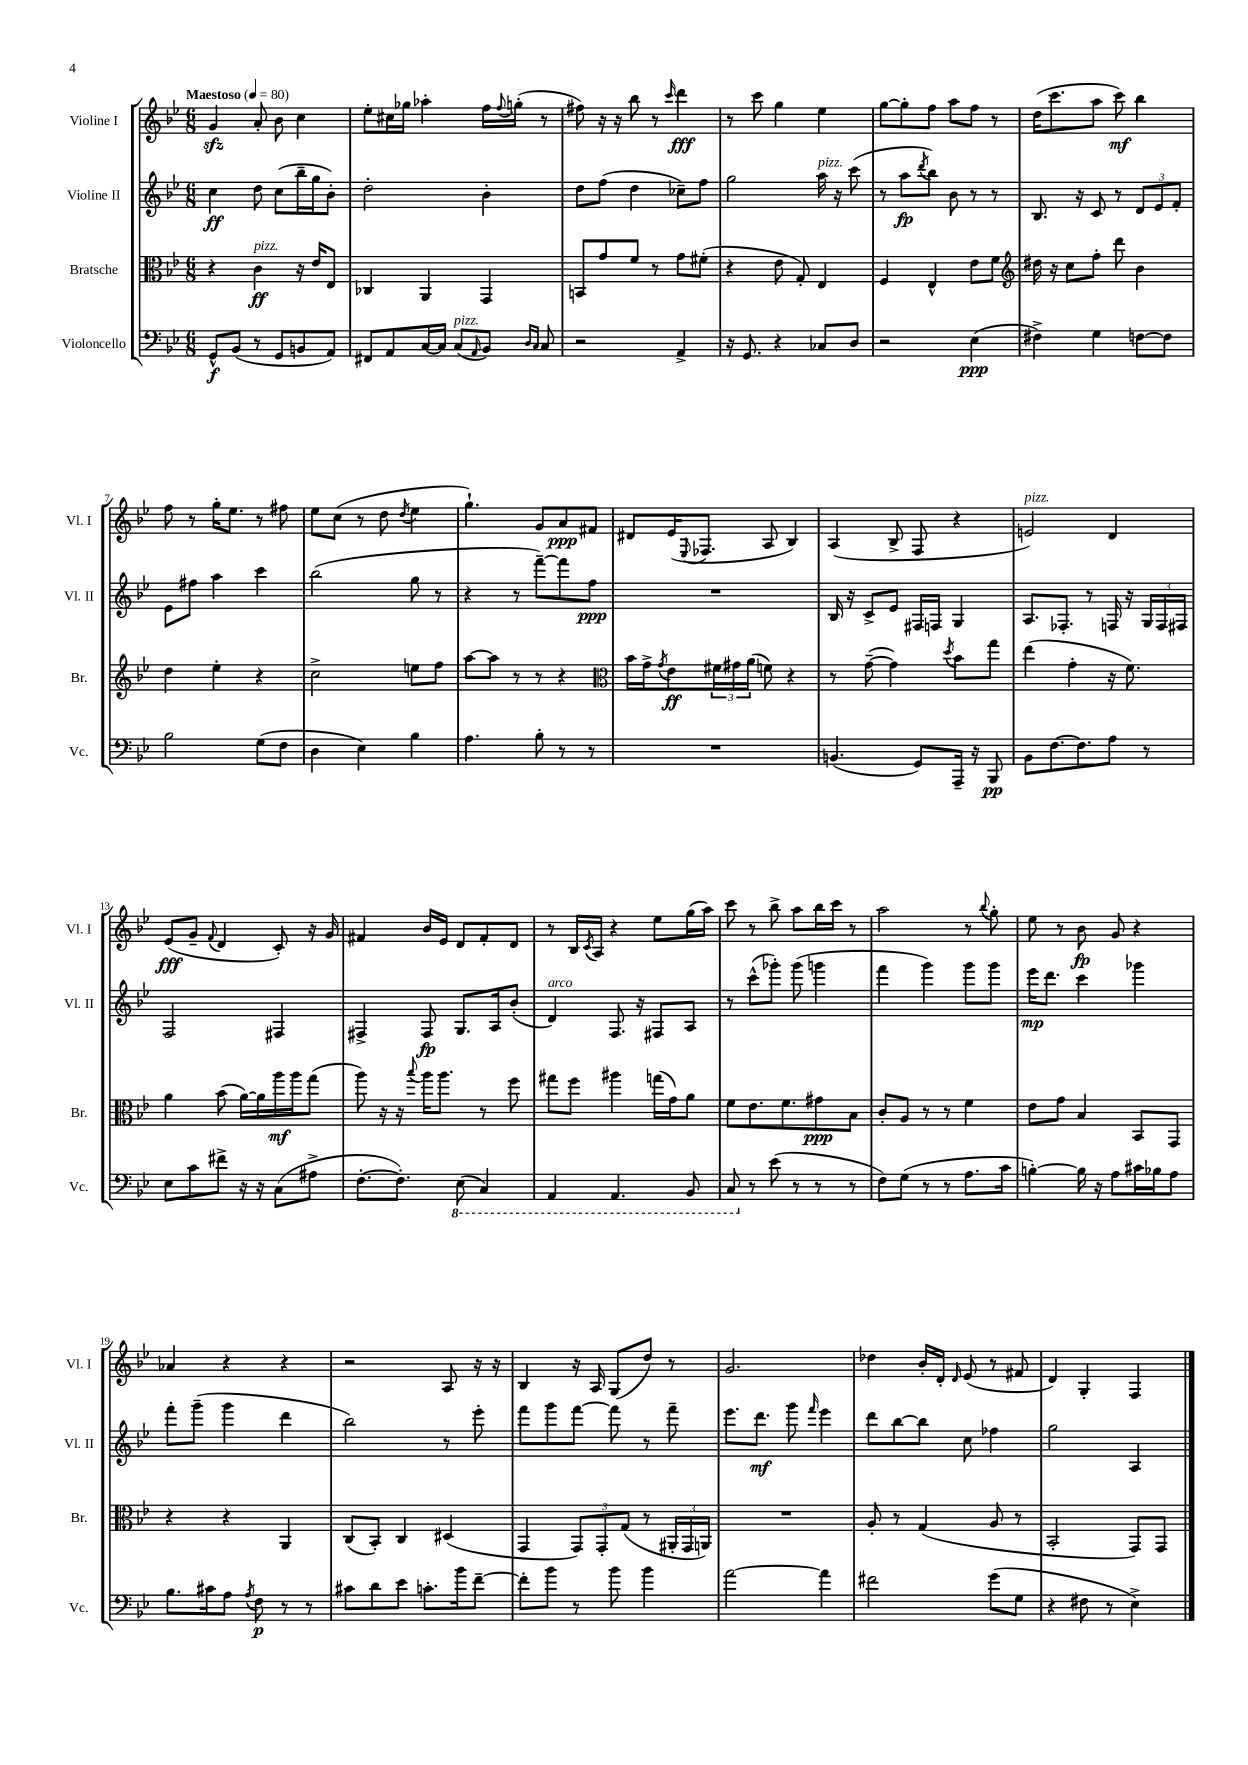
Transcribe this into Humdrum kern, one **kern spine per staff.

**kern	**kern	**kern	**kern
*staff4	*staff3	*staff2	*staff1
*clefF4	*clefC3	*clefG2	*clefG2
*k[b-e-]	*k[b-e-]	*k[b-e-]	*k[b-e-]
*M6/8	*M6/8	*M6/8	*M6/8
*MM80	*MM80	*MM80	*MM80
8GG^^	4r	4cc	4g
(8BB-	.	.	.
8r	4c	8dd	8a'
8GG	.	(8cc	8b-
8BB	16r	16bb-~	4cc
.	16e-	16gg	.
8AA)	8E-	8b-')	.
=	=	=	=
8FF#	4C-	2dd'	8ee-'
8AA	.	.	16cc#
.	.	.	16gg-
[16C	4AA	.	4aa-'
16C]	.	.	.
(8C	.	.	.
16qqAA	.	.	.
8BB-)	4GG	4b-'	16ff
.	.	.	8qqff
.	.	.	(16gg'
16qqD	.	.	.
16qqC	.	.	.
8C	.	.	8r
=	=	=	=
2r	8BB	8dd	8ff#)
.	8g	(8ff	16r
.	.	.	16r
.	8f	4dd	8bb-
.	8r	.	8r
.	.	.	16qqccc
4AA^	8g	8cc-~)	4ddd
.	(8f#'	8ff	.
=	=	=	=
16r	4r	2gg	8r
8.GG	.	.	.
.	.	.	8ccc
4r	8e-	.	4gg
.	8G')	.	.
8C-	4E-	16aa	4ee-
.	.	16r	.
8D	.	(8ccc	.
=	=	=	=
2r	4F	8r	[8gg
.	.	8aa	8gg']
.	.	8qddd	.
.	4E-^^	8bb-)	8ff
.	.	8b-	8aa
(4E-	8e-	8r	8ff
.	8f	8r	8r
=	=	=	=
*	*clefG2	*	*
4F#^)	16dd#	8.B-	(16dd
.	16r	.	8.ccc
.	8cc	.	.
.	.	16r	.
4G	8ff'	8c	8aa
.	8ddd	8r	8ccc)
[8F	4b-	12d	4bb-
.	.	12e-	.
8F]	.	.	.
.	.	12f'	.
=	=	=	=
2B-	4dd	8e-	8ff
.	.	8ff#	8r
.	4ee-'	4aa	16gg'
.	.	.	8.ee-
(8G	4r	4ccc	8r
8F	.	.	8ff#
=	=	=	=
4D	2cc^	(2bb-	8ee-
.	.	.	(8cc
4E-)	.	.	8r
.	.	.	8dd
.	.	.	8qdd
4B-	8ee	8gg	4ee-
.	8ff	8r	.
=	=	=	=
4.A	[8aa	4r	4.gg`)
.	8aa]	.	.
.	8r	8r	.
8B-'	8r	[8fff~)	8g
8r	4r	8fff]	8a
8r	.	8ff	8f#
=	=	=	=
*	*clefC3	*	*
2.r	16b-	2.r	8d#
.	16g^	.	.
.	8qg	.	.
.	8e-	.	(16e-
.	.	.	8qqE-
.	.	.	8.F-
.	24f#	.	.
.	24g#	.	.
.	(24a	.	.
.	8f)	.	8A
.	4r	.	4B-)
=	=	=	=
(4.BB	8r	16B-	(4A
.	.	16r	.
.	([8g~	8c^	.
.	4g])	8e-	8B-^
8GG)	.	16F#	8F
.	.	16F	.
.	8qdd	.	.
16AAA~	8b-	4G	4r
16r	.	.	.
8BBB-	8gg	.	.
=	=	=	=
8BB-	(4ee-	8.A	2e)
[8.F	.	.	.
.	.	8.F-'	.
.	4g'	.	.
8.F]	.	.	.
.	.	8r	.
8A	16r	16F	4d
.	8.f)	16r	.
8r	.	24G	.
.	.	24F	.
.	.	24F#	.
=	=	=	=
8E-	4a	2F	(8e-
8c	.	.	8g~
.	.	.	8qqf
8f#^	(8b-	.	4d
16r	[16a)	.	.
16r	16a]	.	.
(8C	16aa	4F#	8c')
.	16aa	.	.
8A#^	(8gg	.	16r
.	.	.	16g
=	=	=	=
[8.F'	8aa)	4F#^	4f#
.	16r	.	.
8.F'])	16r	.	.
.	8qqbb-	.	.
.	16aa	8F#	16b-
.	8.aa	.	16e-
(8EE-	.	8.G	8d
4CC)	8r	.	8f#'
.	.	16A	.
.	8ff	(8b-'	8d
=	=	=	=
4AAA	8gg#	4d)	8r
.	8ff	.	16B-
.	.	.	8qc
.	.	.	16A
4.AAA	4aa#	8.F	4r
.	.	16r	.
.	(16gg	8F#	8ee-
.	16g)	.	.
8BBB-	8a	8A	(16gg
.	.	.	16aa)
=	=	=	=
8CC	8f	8r	8ccc
8r	8.e-	(8ccc^^	8r
(8e-	.	8ggg-')	8bb-^
.	8.f	.	.
8r	.	(8ggg-	8aa
8r	8g#	4ggg	16bb-
.	.	.	16ccc
8r	8B-	.	8r
=	=	=	=
8F)	8c'	4fff	2aa
(8G	8A	.	.
8r	8r	4ggg)	.
8r	8r	.	.
8.A	4f	8ggg	8r
.	.	.	8qqbb-
.	.	8ggg	8gg'
16c	.	.	.
=	=	=	=
[4B')	8e-	16eee-	8ee-
.	.	8.ddd	.
.	8g	.	8r
16B]	4B-	4ccc	8b-
16r	.	.	.
8A	.	.	8g
16c#	8BB-	4ggg-	4r
16B-	.	.	.
8A	8GG	.	.
=	=	=	=
8.B-	4r	8fff'	4a-
.	.	(8ggg~	.
16c#	.	.	.
8A	4r	4ggg	4r
8qA	.	.	.
8F	.	.	.
8r	4AA	4ddd	4r
8r	.	.	.
=	=	=	=
8c#	(8C	2bb-)	2r
8d	8BB-')	.	.
8e-	4C	.	.
8.c'	.	.	.
.	(4D#	8r	8A
16b-	.	.	.
[8f~	.	8eee-'	16r
.	.	.	16r
=	=	=	=
8f']	4GG	8fff	4B-
8b-	.	8ggg	.
8r	12GG)	[8fff	16r
.	.	.	16A
.	12GG'	.	.
8b-	.	8fff]	(8G
.	(12G	.	.
4b-	8r	8r	8dd)
.	24AA#'	8fff~	8r
.	24GG	.	.
.	24AA)	.	.
=	=	=	=
[2a	2.r	8.eee-	2.g
.	.	8.ddd	.
.	.	8ggg	.
.	.	16qqfff	.
4a]	.	4eee-	.
=	=	=	=
2f#	8A'	8ddd	4dd-
.	8r	[8bb-	.
.	(4G	8bb-]	16b-'
.	.	.	16d'
.	.	.	16qqd
.	.	8cc	(8e-
(8g	8A	4ff-	8r
8G	8r	.	8f#
=	=	=	=
4r	2BB-'	2gg	4d)
8F#	.	.	4G'
8r	.	.	.
4E-^)	8GG)	4A	4F
.	8GG	.	.
==	==	==	==
*-	*-	*-	*-
